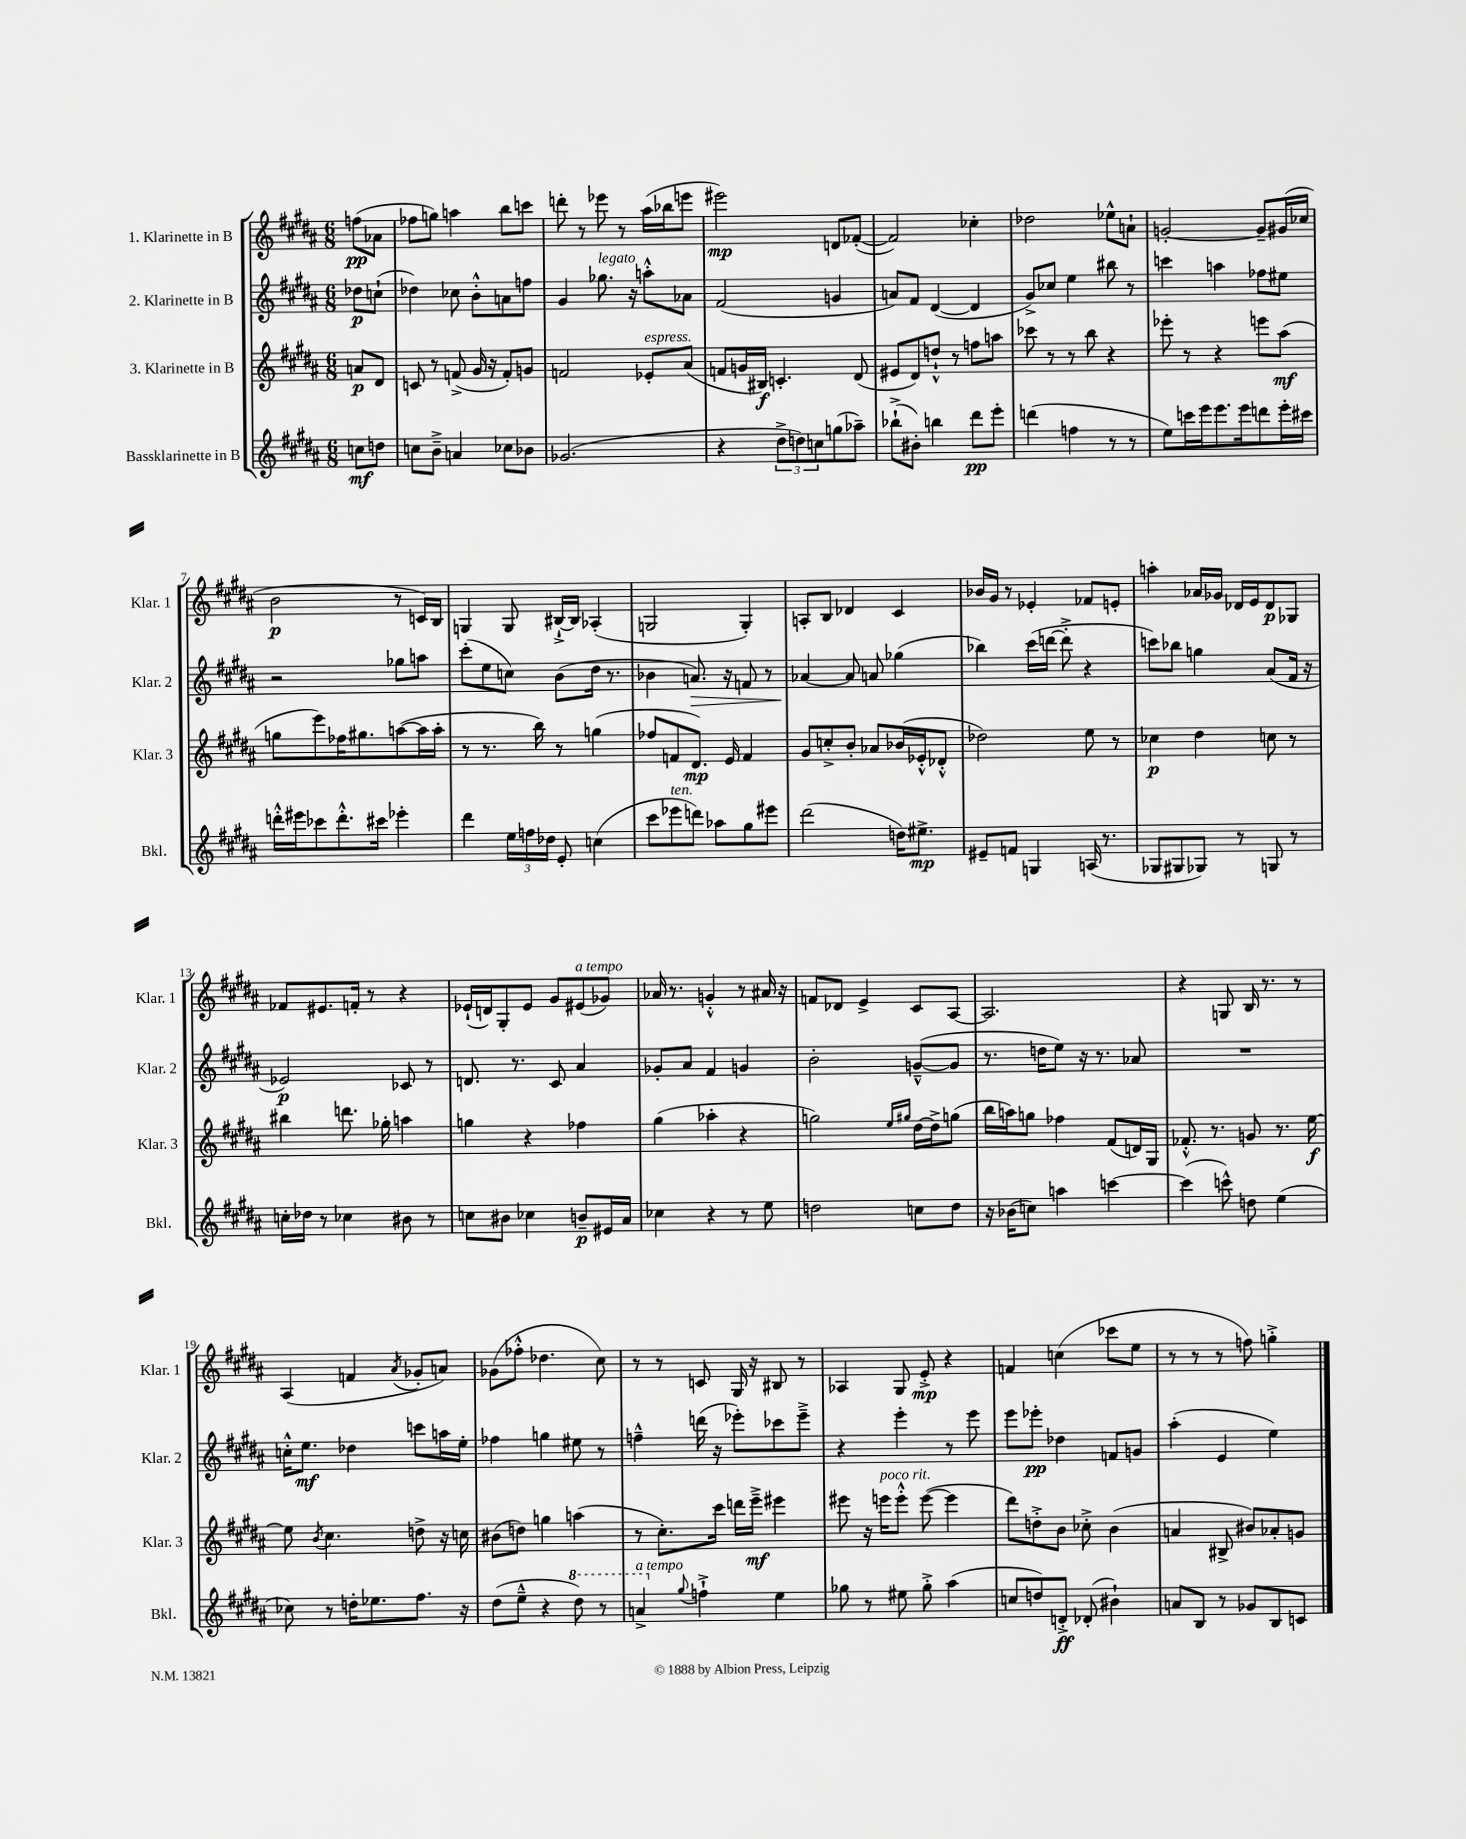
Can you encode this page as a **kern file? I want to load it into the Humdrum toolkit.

**kern	**dynam	**kern	**dynam	**kern	**dynam	**kern	**dynam
*part4	*part4	*part3	*part3	*part2	*part2	*part1	*part1
*staff4	*staff4	*staff3	*staff3	*staff2	*staff2	*staff1	*staff1
*I"Bassklarinette in B	*	*I"3. Klarinette in B	*	*I"2. Klarinette in B	*	*I"1. Klarinette in B	*
*I'Bkl.	*	*I'Klar. 3	*	*I'Klar. 2	*	*I'Klar. 1	*
*clefG2	*	*clefG2	*	*clefG2	*	*clefG2	*
*k[f#c#g#d#a#]	*	*k[f#c#g#d#a#]	*	*k[f#c#g#d#a#]	*	*k[f#c#g#d#a#]	*
*M6/8	*	*M6/8	*	*M6/8	*	*M6/8	*
=	=	=	=	=	=	=	=
8ccn\L	mf	8an/L	p	8dd-X\L	p	(8ffn\L	pp
8ddn\J	.	8d#/J	.	(8ccn`\J	.	8a-X\J	.
=1	=1	=1	=1	=1	=1	=1	=1
8ccn\L	.	8cn/	.	4dd-X\)	.	8ff-X\L	.
8b~^\J	.	8r	.	.	.	8ggn\J)	.
4an/	.	(8fn^/	.	8cc-X\	.	4aan\	.
.	.	16g#/	.	8b'^^\L	.	.	.
.	.	16r	.	.	.	.	.
8cc-X\L	.	8f'/L)	.	8an\	.	8bb\L	.
8b-X\J	.	8gn/J	.	8ffn\J	.	8cccn\J	.
=2	=2	=2	=2	=2	=2	=2	=2
(2.g-X/	.	2fn/	.	4g#/	.	8dddn'\	.
.	.	.	.	.	.	8r	.
!	!	!	!	!LO:TX:a:i:t=legato	!	!	!
.	.	.	.	8.gg-X\	.	8eee-X\	.
.	.	.	.	.	.	8r	.
.	.	.	.	16r	.	.	.
!	!	!LO:TX:a:i:t=espress.	!	!	!	!	!
.	.	8e-X'/L	.	8aan'^^\L	.	(16aa#\LL	.
.	.	.	.	.	.	16bb-X\J	.
.	.	(8a#/J	.	8a-X\J	.	8eeen\J	.
=3	=3	=3	=3	=3	=3	=3	=3
4r	.	8fn/L	.	(2f#/	.	2eee#X\)	mp
.	.	16gn/L	.	.	.	.	.
.	.	16B#X/JJ)	f	.	.	.	.
12dd#^\L	.	4.cn'/	.	.	.	.	.
12ddn\)	.	.	.	.	.	.	.
12ccn\	.	.	.	.	.	.	.
(8ggn\	.	.	.	4gn/	.	8dn/L	.
8aa-X~\J)	.	(8d#/	.	.	.	([8f-X'/J	.
=4	=4	=4	=4	=4	=4	=4	=4
(8bb-X`^\L	.	8e#X/L	.	8an/L)	.	2f-/])	.
8b#X'\J)	.	8d#/)	.	8f#/J	.	.	.
4bbn\	.	8ddn`^^/J	.	([4d#/	.	.	.
.	.	8r	.	.	.	.	.
8ddd#\L	pp	8ffn\L	.	4d#/]	.	4cc-X'\	.
8eee'\J	.	8aan\J	.	.	.	.	.
=5	=5	=5	=5	=5	=5	=5	=5
(4dddn\	.	8ccc-X\	.	8g#^/L)	.	2dd-X\	.
.	.	8r	.	8cc-X/J	.	.	.
4ffn\	.	8r	.	4ee\	.	.	.
.	.	8bb\	.	.	.	.	.
8r	.	4r	.	8bb#X\	.	8ee-X^^\L	.
8r	.	.	.	8r	.	8an`\J	.
=6	=6	=6	=6	=6	=6	=6	=6
8ee\L)	.	8eee-X'\	.	4cccn\	.	[2gn'/	.
16cccn\L	.	8r	.	.	.	.	.
16eee\J	.	.	.	.	.	.	.
8.eee\	.	4r	.	4aan\	.	.	.
16eee\k	.	.	.	.	.	.	.
8dddn\	.	8eeen\L	.	8ff-X\L	.	8g~/L]	.
16eee'\L	.	(8aa#\J	mf	8ee#X\J	.	(16g#X/L	.
16ccc#X\JJ	.	.	.	.	.	16cc-X/JJ	.
!!LO:LB:g=z
=7	=7	=7	=7	=7	=7	=7	=7
16dddn'^^\LL	.	8ggn\L	.	2r	.	2b\	p
16eee#X\J	.	.	.	.	.	.	.
8ccc-X\	.	8eee\)	.	.	.	.	.
8.ddd'^^\	.	16ff-X\K	.	.	.	.	.
.	.	8.gg#X\	.	.	.	.	.
16ccc#X\Jk	.	.	.	.	.	.	.
4eee-X'\	.	([8aan\	.	8gg-X\L	.	8r	.
.	.	16aa\L]	.	8aan\J	.	16cn/LL)	.
.	.	16aa'\JJ	.	.	.	16B/JJ	.
=8	=8	=8	=8	=8	=8	=8	=8
4ddd#\	.	8r	.	(8ccc#'\L	.	4Gn/	.
.	.	8.r	.	8ee\	.	.	.
24ee\LL	.	.	.	8ccn\J)	.	8G/	.
24ffn\	.	.	.	.	.	.	.
.	.	16bb\)	.	.	.	.	.
24dd-X\JJ	.	.	.	.	.	.	.
8e'/	.	8r	.	(8b\L	.	[16B#X`^/LL	.
.	.	.	.	.	.	16B#/JJ]	.
(4ccn\	.	(4ggn\	.	16dd#\Jk	.	(4A-X'/	.
.	.	.	.	8.r	.	.	.
=9	=9	=9	=9	=9	=9	=9	=9
8ccc#\L	.	8ff-X/L	.	4b-X\	.	2Gn/	.
!LO:TX:a:i:t=ten.	!	!	!	!	!	!	!
8eee-X\	.	8fn/	.	.	.	.	.
!	!	!	!	!	!LO:HP:b	!	!
8dddn\J)	.	8.d#/J)	mp	8.an/)	>	.	.
8aa-X\L	.	.	.	.	.	.	.
.	.	16e/	.	16r	.	.	.
8gg#\	.	4f/	.	8fn/	.	4G'/)	.
8eee#X\J	.	.	.	8r	.	.	.
=10	=10	=10	=10	=10	=10	=10	=10
(2ddd#\	.	8g#/L	.	[4a-X/	.	8An'/L	.
.	.	8ccn'^/	.	.	.	8B/J	.
.	.	8b'/J	.	8a-/]	]	4d-X/	.
.	.	8a-X/L	.	8an/	.	.	.
16ddn\KL)	.	(16b-X/L	.	(4gg-X\	.	4c#/	.
8.ee#X^\J	mp	16e-X'^^/J	.	.	.	.	.
.	.	8d-X'^^/J	.	.	.	.	.
=11	=11	=11	=11	=11	=11	=11	=11
8e#X~/L	.	2dd-X\)	.	4bb-X\)	.	16b-X/LL	.
.	.	.	.	.	.	16g#/JJ	.
8fn/J	.	.	.	.	.	8r	.
4Gn/	.	.	.	(16ccc#\LL	.	4e-X'/	.
.	.	.	.	[16dddn\JJ	.	.	.
.	.	.	.	8ddd'^\]	.	.	.
(16An/	.	8ee\	.	4r	.	8f-X/L	.
8.r	.	.	.	.	.	.	.
.	.	8r	.	.	.	8en'/J	.
=12	=12	=12	=12	=12	=12	=12	=12
8G-X/L	.	4cc-X\	p	8cccn\L)	.	4aan'\	.
8G#X/	.	.	.	8bb-X\J	.	.	.
8G-X/J)	.	4dd#\	.	4ggn\	.	16a-X/LL	.
.	.	.	.	.	.	16g-X/JJ	.
8r	.	.	.	.	.	16d-X/LL	.
.	.	.	.	.	.	16e/J	.
8Gn/	.	8ccn\	.	(8a#/L	.	8d-/	p
8r	.	8r	.	16f#/Jk	.	8G-X/J	.
.	.	.	.	16r	.	.	.
!!LO:LB:g=z
=13	=13	=13	=13	=13	=13	=13	=13
16ccn'\LL	.	4bb#X\	.	2e-X/)	p	8f-X/L	.
16dd-X\JJ	.	.	.	.	.	.	.
8r	.	.	.	.	.	8.e#X/	.
4cc-X\	.	8.dddn\	.	.	.	.	.
.	.	.	.	.	.	16fn'/Jk	.
.	.	.	.	.	.	8r	.
.	.	16gg-X'\	.	.	.	.	.
8b#X\	.	4aan\	.	8c-X/	.	4r	.
8r	.	.	.	8r	.	.	.
=14	=14	=14	=14	=14	=14	=14	=14
8ccn\L	.	4ggn\	.	8.dn/	.	(16e-X`/LL	.
.	.	.	.	.	.	16dn/J)	.
8b#X\J	.	.	.	.	.	8G#'/	.
.	.	.	.	8.r	.	.	.
4cc-X\	.	4r	.	.	.	8e-/J	.
.	.	.	.	8c#/	.	8g#/L	.
!	!	!	!	!	!	!LO:TX:a:i:t=a tempo	!
8bn~/L	p	4ff-X\	.	4a#/	.	(8e#X/	.
16e#X/L	.	.	.	.	.	8g-X/J)	.
16a#/JJ	.	.	.	.	.	.	.
=15	=15	=15	=15	=15	=15	=15	=15
4cc-X\	.	(4gg#\	.	8g-X'/L	.	16a-X/	.
.	.	.	.	.	.	8.r	.
.	.	.	.	8a#/J	.	.	.
4r	.	4aa-X'\	.	4f#/	.	4gn'^^/	.
8r	.	4r	.	4gn/	.	8r	.
8ee\	.	.	.	.	.	16a#X/	.
.	.	.	.	.	.	16r	.
=16	=16	=16	=16	=16	=16	=16	=16
2ddn\	.	2ggn\)	.	2b'\	.	8fn/L	.
.	.	.	.	.	.	8d-X/J	.
.	.	.	.	.	.	4e^/	.
.	.	16qqee/LL	.	.	.	.	.
.	.	16qqgg#X/JJ	.	.	.	.	.
8ccn\L	.	[16dd#\LL	.	([8gn~^^/L	.	8c#/L	.
.	.	16dd#^\J]	.	.	.	.	.
8dd\J	.	(8ggn\J	.	8g/J]	.	[8A#/J	.
=17	=17	=17	=17	=17	=17	=17	=17
16r	.	16bb\LL	.	8.r	.	2.A#/]	.
(16b-X\KL	.	16aan\J)	.	.	.	.	.
8ccn\J)	.	8ggn\J	.	.	.	.	.
.	.	.	.	16ddn\KL	.	.	.
4aan\	.	4ff-X\	.	8ee\J)	.	.	.
.	.	.	.	16r	.	.	.
.	.	.	.	8.r	.	.	.
[4cccn\	.	(8f#/L	.	.	.	.	.
.	.	16dn/L)	.	8a-X/	.	.	.
.	.	16G#/JJ	.	.	.	.	.
=18	=18	=18	=18	=18	=18	=18	=18
(4ccc\]	.	8.f-X'^^/	.	2.r	.	4r	.
.	.	8.r	.	.	.	.	.
8cccn^^\)	.	.	.	.	.	8Gn/	.
8ddn\	.	8gn/	.	.	.	16B/	.
.	.	.	.	.	.	8.r	.
(4ee\	.	8.r	.	.	.	.	.
.	.	.	.	.	.	8r	.
.	.	[16ee\	f	.	.	.	.
!!LO:LB:g=z
=19	=19	=19	=19	=19	=19	=19	=19
8cc-X\)	.	8ee\]	.	16ccn'^^\KL	.	(4A#/	.
.	.	.	.	8.ee\J	mf	.	.
.	.	8qb/	.	.	.	.	.
8r	.	4.cc#\	.	.	.	.	.
16ddn'\KL	.	.	.	4dd-X\	.	4fn/	.
8.ee-X\	.	.	.	.	.	.	.
.	.	.	.	.	.	8qa#/	.
8.ff#\J	.	8ddn^\	.	8cccn\L	.	8g-X'/L	.
.	.	16r	.	16aan\L	.	8an/J)	.
16r	.	16ccn\	.	16ee'\JJ	.	.	.
=20	=20	=20	=20	=20	=20	=20	=20
(8dd#\L	.	(8b#X\L	.	4ff-X\	.	(8g-X\L	.
8ee~^^\J	.	8ddn\J)	.	.	.	8ff-X'^^\J	.
4r	.	4ggn\	.	4ggn\	.	4.dd-X\	.
*8va	*	*	*	*	*	*	*
8ddd#\)	.	(4aan\	.	8ee#X\	.	.	.
8r	.	.	.	8r	.	8cc#\)	.
=21	=21	=21	=21	=21	=21	=21	=21
!LO:TX:a:i:t=a tempo	!	!	!	!	!	!	!
4aan^/	.	8r	.	4ffn~^^\	.	8r	.
.	.	8.cc#'\L)	.	.	.	8r	.
*X8va	*	*	*	*	*	*	*
8qqgg#/	.	.	.	.	.	.	.
4ffn`^\	.	.	.	(16dddn\	.	8cn/	.
.	.	16ccc#\Jk	.	16r	.	.	.
.	.	16dddn\LL	.	8eee-X'\L)	.	16G#/	.
.	.	16eee~^\JJ	mf	.	.	16r	.
4ee\	.	4eee#X\	.	8ccc-X\	.	8B#X/	.
.	.	.	.	8eee-~^\J	.	8r	.
=22	=22	=22	=22	=22	=22	=22	=22
8gg-X\	.	8eee#X\	.	4r	.	4A-X/	.
8r	.	16r	.	.	.	.	.
!	!	!LO:TX:a:i:t=poco rit.	!	!	!	!	!
.	.	16eeen\KL	.	.	.	.	.
8ee#X\	.	8eee'^^\J	.	4eee'\	.	8G#/	.
8gg-'^\	.	([8eee\	.	.	.	8e'^/	mp
(4aa#\	.	4eee\]	.	8r	.	4r	.
.	.	.	.	8eee\	.	.	.
=23	=23	=23	=23	=23	=23	=23	=23
8ccn/L	.	8ddd#\L)	.	8eee\L	.	4fn/	.
8ddn/)	.	8ddn'^\	.	8eee-X'\J	pp	.	.
8dn'^/J	ff	8b\J	.	4dd-X\	.	(4ccn\	.
(8d-X'/	.	8cc-X'^\	.	.	.	.	.
4b#X`\)	.	(4b\	.	8fn/L	.	8ccc-X\L	.
.	.	.	.	8gn/J	.	8ee\J	.
=24	=24	=24	=24	=24	=24	=24	=24
8an/L	.	4an/	.	(4aa#'\	.	8r	.
8B/J	.	.	.	.	.	8r	.
8r	.	8B#X^/	.	4e/	.	8r	.
8g-X/L	.	8b#X/L)	.	.	.	8ffn\)	.
8B/	.	8a-X'/	.	4ee\)	.	4ggn'^\	.
8cn/J	.	8gn/J	.	.	.	.	.
==	==	==	==	==	==	==	==
*-	*-	*-	*-	*-	*-	*-	*-
